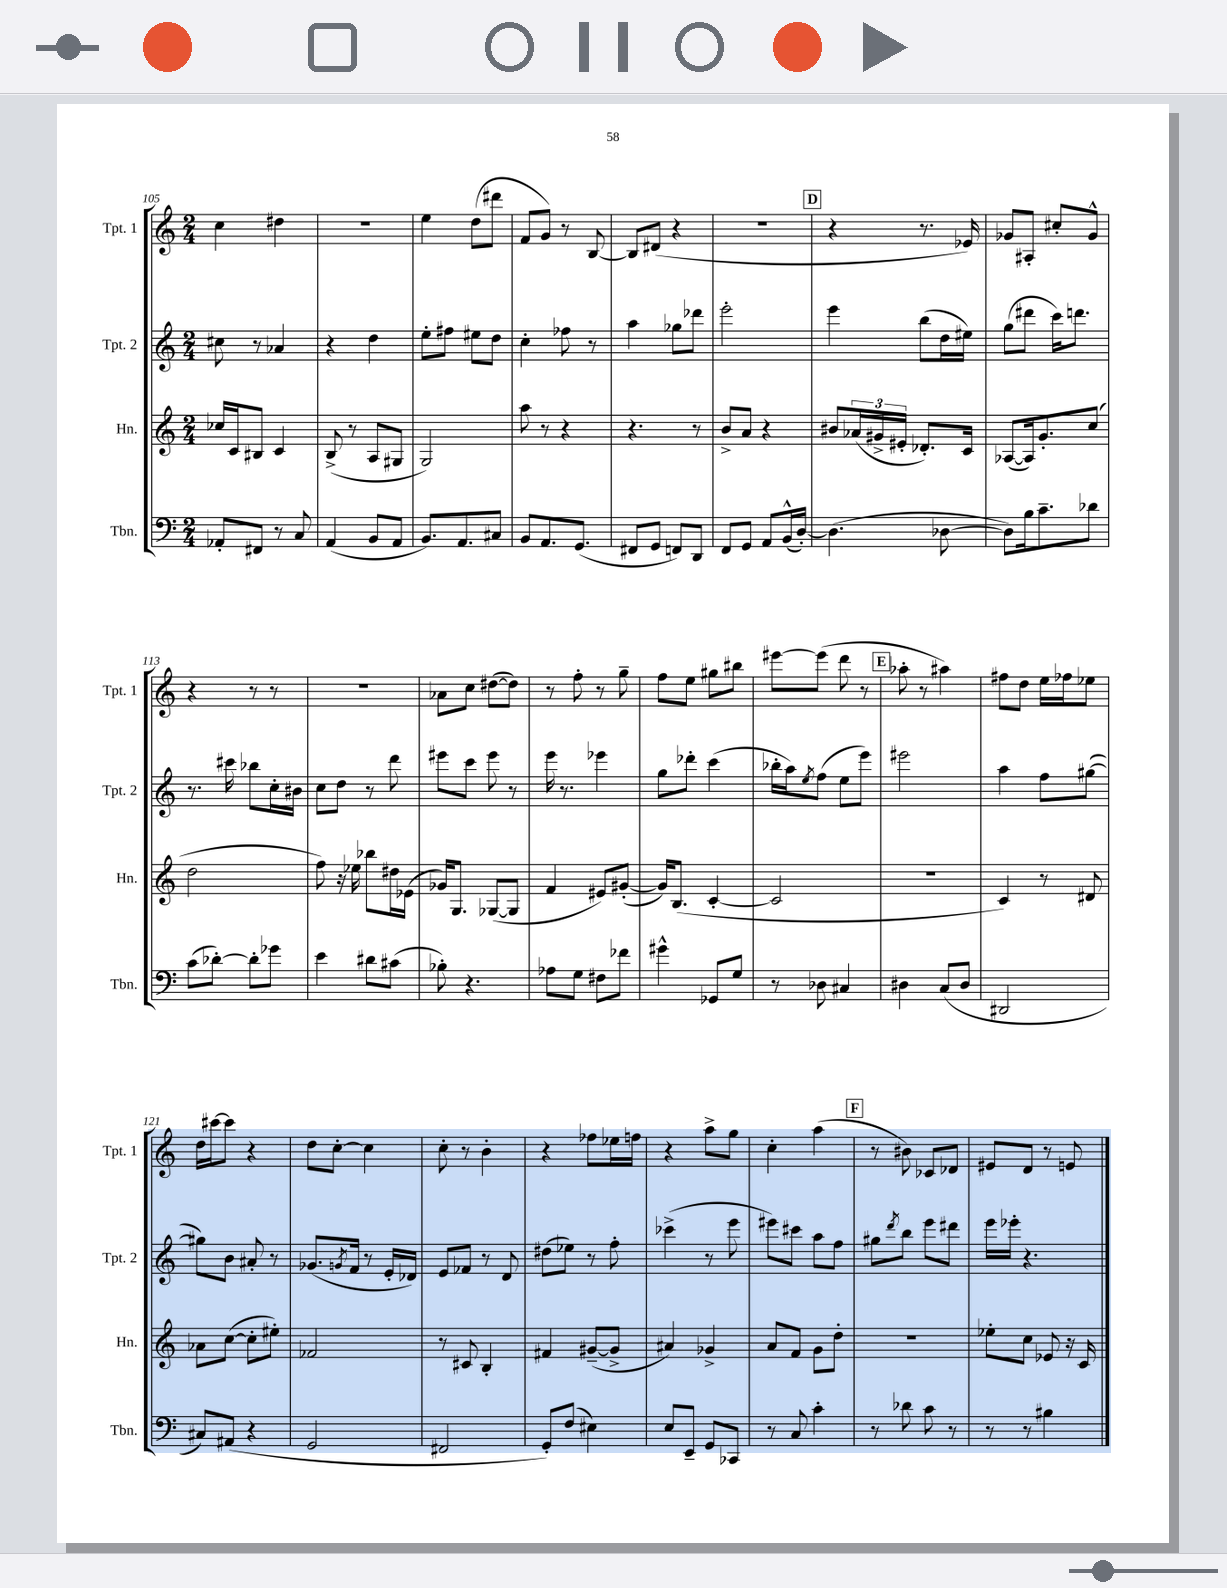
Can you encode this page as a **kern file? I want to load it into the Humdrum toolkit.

**kern	**kern	**kern	**kern
*staff4	*staff3	*staff2	*staff1
*clefF4	*clefG2	*clefG2	*clefG2
*k[]	*k[]	*k[]	*k[]
*M2/4	*M2/4	*M2/4	*M2/4
8AA-'	16cc-	8cc#	4cc
.	16c	.	.
8FF#	8B#	8r	.
8r	4c	4a-	4dd#
8C	.	.	.
=	=	=	=
(4AA	(8B^	4r	2r
.	8r	.	.
8BB	8A	4dd	.
8AA	8G#	.	.
=	=	=	=
8.BB)	2G)	8ee'	4ee
.	.	8ff#	.
8.AA	.	.	.
.	.	8ee#	(8dd
8C#	.	8dd	8ddd#
=	=	=	=
8BB	8aa	4cc'	8f
8.AA	8r	.	8g)
.	4r	8ff-	8r
(8.GG	.	.	.
.	.	8r	[8B
=	=	=	=
8FF#	4.r	4aa	8B]
8GG	.	.	(8d#
8FF)	.	8gg-	4r
8DD	8r	8ddd-	.
=	=	=	=
8FF	8b^	2eee'	2r
8GG	8a	.	.
8AA	4r	.	.
(16BB^^	.	.	.
[16D')	.	.	.
=	=	=	=
(4.D]	8b#	4eee	4r
.	(24a-	.	.
.	24g#^	.	.
.	24e#'	.	.
.	8.d-')	(8bb	8.r
[8D-	.	16dd	.
.	16c	16ee#)	16e-)
=	=	=	=
8D-])	([8A-	(8gg	8g-
16B	16A-])	8ddd#	8A#'
8.c~	8.g'	.	.
.	.	16ccc)	8cc#'
.	.	8.ddd	.
8d-	(8cc	.	8g-^^
=	=	=	=
(8c	2dd	8.r	4r
[8d-')	.	.	.
.	.	16ccc#	.
8d-']	.	8bb-	8r
8g-	.	16cc'	8r
.	.	16b#	.
=	=	=	=
4e	8ff)	8cc	2r
.	16r	8dd	.
.	16ee-	.	.
8d#	8bb-	8r	.
(8c#	16dd#	8ddd	.
.	(16e-	.	.
=	=	=	=
8B-')	16g-)	8eee#	8a-
.	8.G	.	.
4.r	.	8ccc	8cc
.	([8G-	8eee#	([8dd#
.	8G-]	8r	8dd#])
=	=	=	=
8A-	4f	16eee	8r
.	.	8.r	.
8G	.	.	8ff'
8F#	8e#)	4eee-	8r
8f-	([8g#'	.	8gg~
=	=	=	=
4g#^^	16g#])	8gg	8ff
.	(8.B	.	.
.	.	8ddd-'	8ee
8GG-	[4c'	(4ccc	8gg#
8G	.	.	8bb#
=	=	=	=
8r	2c]	16bb-'	[8eee#
.	.	16aa)	.
.	.	8qee	.
8D-	.	(8ff	(8eee#]
4C#	.	8ee	8ddd
.	.	8eee)	8r
=	=	=	=
4D#	2r	2eee#	8aa-'
.	.	.	8r
(8C	.	.	4aa#)
8D#	.	.	.
=	=	=	=
2DD#	4c)	4aa	8ff#
.	.	.	8dd
.	8r	8ff	16ee
.	.	.	16ff-
.	8d#	([8gg#	8ee-
=	=	=	=
8C#)	8a-	8gg#])	16dd
.	.	.	[16ccc#
(8AA#	([8cc	8b	8ccc#]
4r	8cc']	8a#'	4r
.	8ee#')	8r	.
=	=	=	=
2GG	2f-	(8.g-	8dd
.	.	.	[8cc'
.	.	8qg	.
.	.	16f	.
.	.	8r	4cc]
.	.	16e'	.
.	.	16d-)	.
=	=	=	=
2FF#	8r	8e	8cc'
.	8c#	8f-	8r
.	4B'	8r	4b'
.	.	8d	.
=	=	=	=
8GG')	4f#	(8dd#	4r
(8F	.	8ee-)	.
4E#)	([8g#~	8r	8ff-
.	8g#^]	8ff'	16ee-
.	.	.	16ff
=	=	=	=
8E	4a#)	(4ccc-^	4r
8EE~	.	.	.
8GG	4g-^	8r	8aa^
8CC-	.	8eee	8gg
=	=	=	=
8r	8a	8eee#)	4cc'
8C	8f	8ccc#	.
4c'	8g	8aa	(4aa
.	8dd'	8ff	.
=	=	=	=
8r	2r	8gg#	8r
.	.	8qddd	.
8d-	.	8bb	8b#)
8c	.	8eee	8c-
8r	.	8ddd#	8d-
=	=	=	=
8r	8ee-'	16eee	8e#
.	.	16eee-'	.
8r	8cc	4.r	8d
4B#	8e-	.	8r
.	16r	.	8e
.	16c	.	.
==	==	==	==
*-	*-	*-	*-
